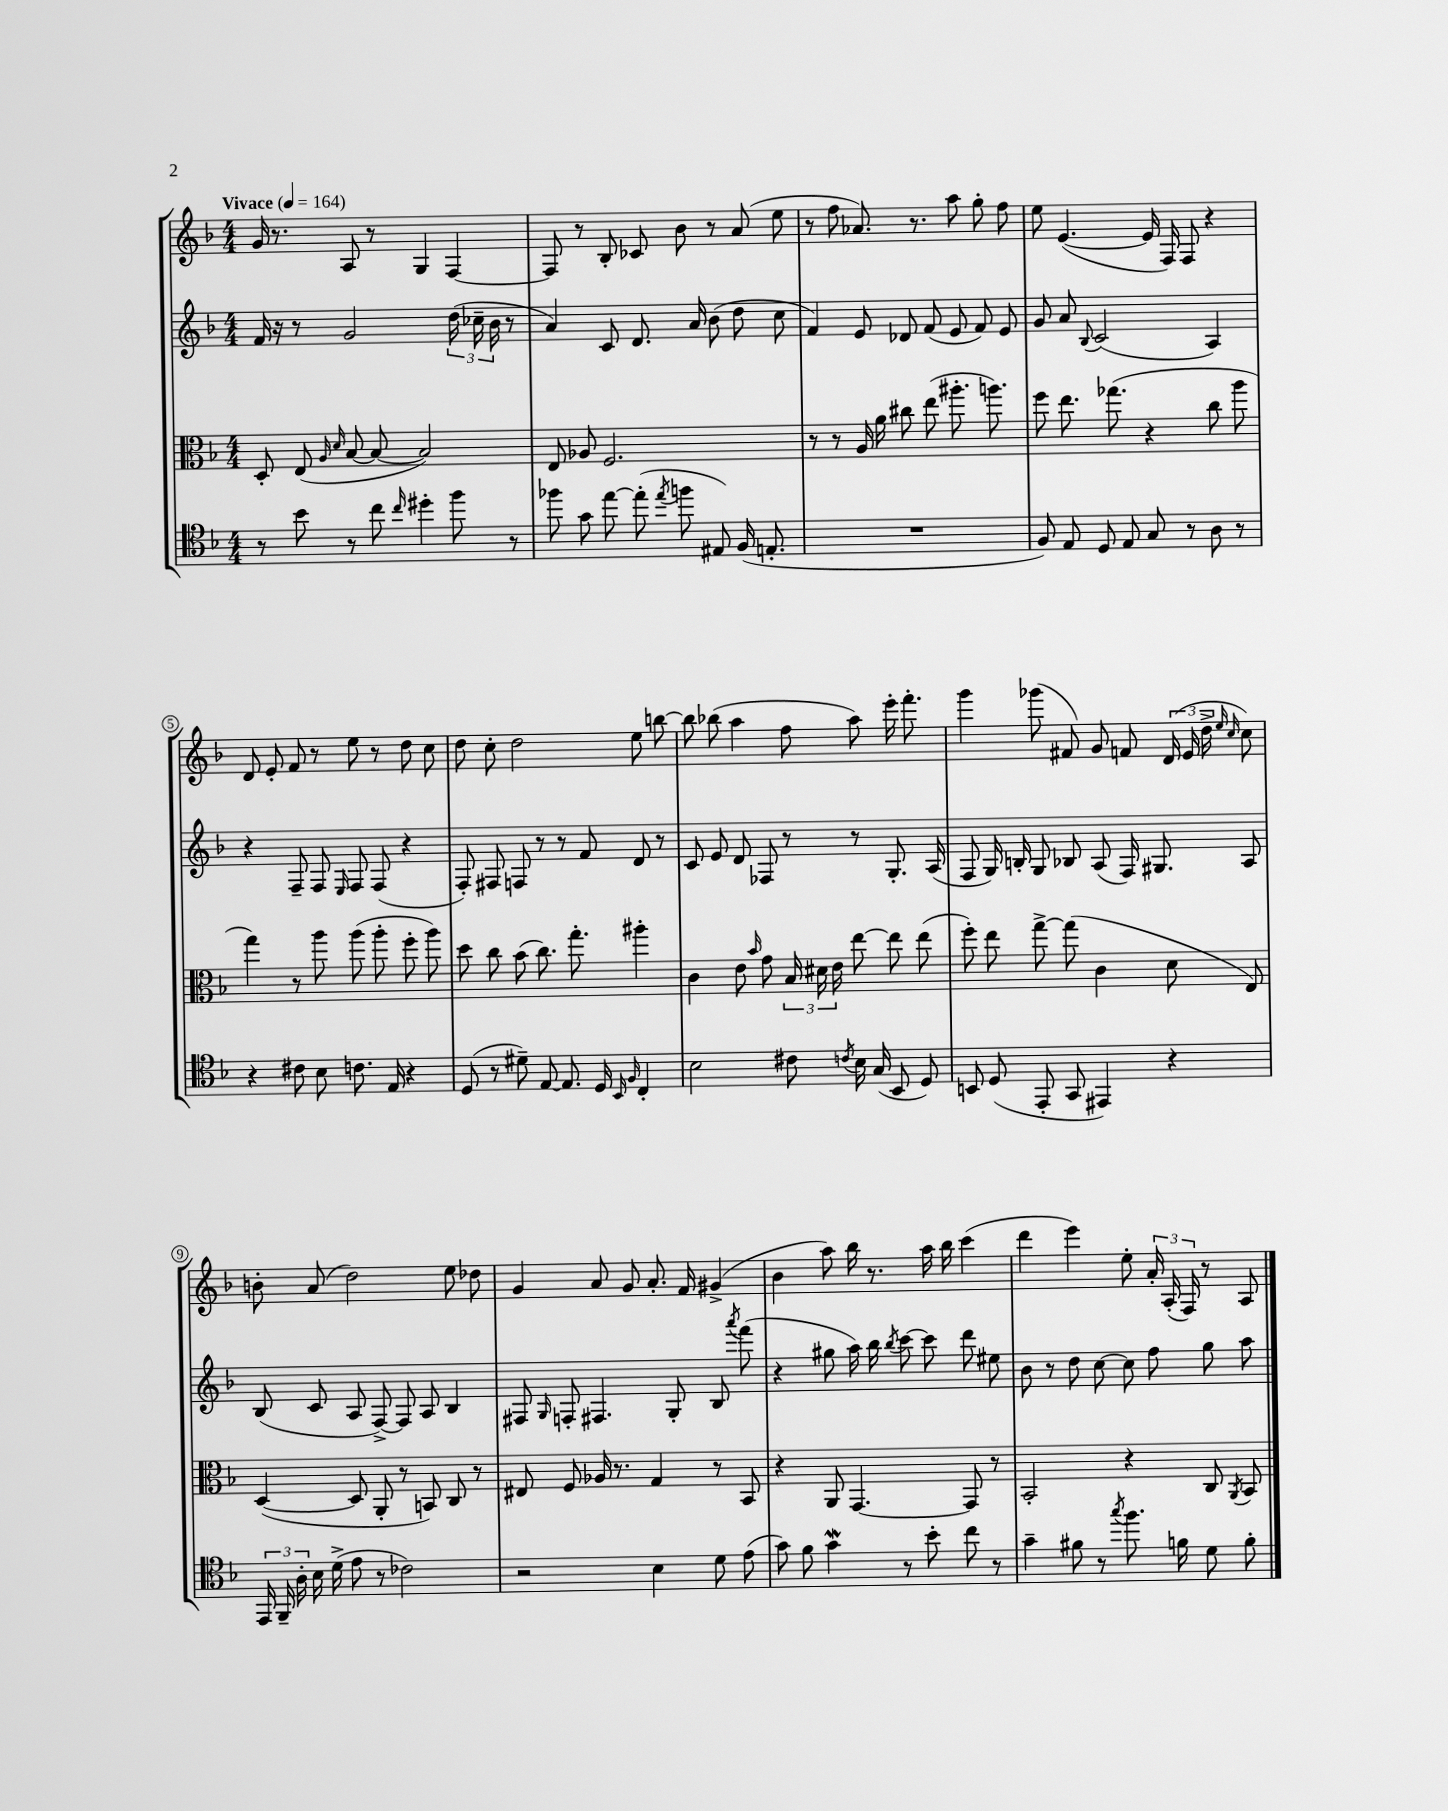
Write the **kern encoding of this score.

**kern	**kern	**kern	**kern
*staff4	*staff3	*staff2	*staff1
*clefC4	*clefC3	*clefG2	*clefG2
*k[b-]	*k[b-]	*k[b-]	*k[b-]
*M4/4	*M4/4	*M4/4	*M4/4
*MM164	*MM164	*MM164	*MM164
8r	8D'	16f	16g
.	.	16r	8.r
8b-	(8E	8r	.
.	16qqA	.	.
.	16qqd	.	.
8r	[8B-	2g	8A
8cc	8B-_	.	8r
16qqcc	.	.	.
4dd#'	2B-])	.	4G
8ff	.	(24dd	[4F
.	.	24cc-~	.
.	.	24b-	.
8r	.	8r	.
=	=	=	=
8ff-	8E	4a)	8F]
8g	8A-	.	8r
[8ee	2.F	8c	8B-'
(8ee']	.	8.d	8c-
8qee	.	.	.
8ff	.	.	8b-
.	.	16a	.
8E#)	.	(8b-	8r
(16F	.	8dd	(8a
8.E'	.	.	.
.	.	8cc	8ee
=	=	=	=
1r	8r	4f)	8r
.	8r	.	8ff
.	16A	8e	8.a-)
.	16a	.	.
.	8cc#	8d-	.
.	.	.	8.r
.	(8ee	(8f	.
.	8.aa#'	8e	8aa
.	.	8f)	8gg'
.	8.aa)	.	.
.	.	8e	8ff
=	=	=	=
8F)	8ff	8g	8ee
8E	8.ee	8a	([4.e
.	.	8qqB-	.
8D	.	(2c	.
.	(8.gg-	.	.
8E	.	.	.
8G	4r	.	16e]
.	.	.	16F)
8r	.	.	8F
8A	8cc	4A)	4r
8r	8aa	.	.
=	=	=	=
4r	4gg)	4r	8d
.	.	.	8e'
8c#	8r	8F~	8f
8B-	8aa	8F	8r
.	.	16qqE	.
8.c	(8aa	8F	8ee
.	8aa'	(8F	8r
16E	.	.	.
4r	8ff'	4r	8dd
.	8aa)	.	8cc
=	=	=	=
(8D	8dd	8F')	8dd
8r	8cc	8F#	8cc'
8d#~)	(8b-	8F	2dd
[8E	8.cc)	8r	.
8.E]	.	8r	.
.	8.gg'	.	.
.	.	8f	.
16D	.	.	.
16qqBB-	.	.	.
16qqF	.	.	.
4C'	4aa#'	8d	8ee
.	.	8r	[8bb
=	=	=	=
2B-	4c	8c	8bb]
.	.	8e	(8bb-
.	8e	8d	4aa
.	16qqb-	.	.
.	8g	8F-	.
8c#	24B-	8r	8ff
.	24d#	.	.
.	24e	.	.
8qc	.	.	.
16B-	[8ee	8r	8aa)
(16G	.	.	.
8BB-	8ee]	8.G'	16eee'
.	.	.	8.fff'
8D)	(8ee	.	.
.	.	(16A	.
=	=	=	=
8BB	8ff')	8F	4ggg
(8D	8ee	16G)	.
.	.	16B'	.
8EE'	[8gg^	8G	(8ggg-
8GG	(8gg]	8B-	8f#)
4EE#)	4c	(8A	8g
.	.	16F)	8f
.	.	8.G#	.
4r	8d	.	(24d
.	.	.	24e
.	.	.	24dd^
.	.	.	16qqee
.	.	.	16qqcc
.	8E)	8A	8cc)
=	=	=	=
24EE	([4D	(8B-	8b'
24FF~	.	.	.
24A'	.	.	.
16B-	.	8c	(8a
(16d^	.	.	.
8e	8D]	8A	2dd)
8r	8AA'	[8F^)	.
2c-)	8r	8F]	.
.	8BB)	8A	.
.	8C	4B-	8ee
.	8r	.	8dd-
=	=	=	=
2r	8E#	8F#	4g
.	.	16qqG	.
.	8F	8F'	.
.	16A-	4.F#	8a
.	8.r	.	.
.	.	.	8g
4B-	4G	.	8.a'
.	.	8G'	.
.	.	.	16f
8d	8r	8B-	(4g#^
.	.	8qaaa	.
(8e	8BB-	(8fff	.
=	=	=	=
8g)	4r	4r	4b-
8f	.	.	.
4g	8AA	8gg#	8aa)
.	[4.GG	16aa)	16bb-
.	.	16bb-	8.r
.	.	8qbb-	.
8r	.	[8ccc	.
8b-'	.	8ccc]	16aa
.	.	.	16bb-
8cc	8GG]	8ddd	(4ccc
8r	8r	8ee#	.
=	=	=	=
4g~	2BB-'	8b-	4ddd
.	.	8r	.
8f#	.	8dd	4eee)
8r	.	[8cc	.
8qgg	.	.	.
8.ff	4r	8cc]	8ee'
.	.	8ff	24a'
.	.	.	(24A'
16f	.	.	.
.	.	.	24F)
8d	8C	8gg	8r
.	8qAA	.	.
8f'	8BB-	8aa	8A
==	==	==	==
*-	*-	*-	*-
